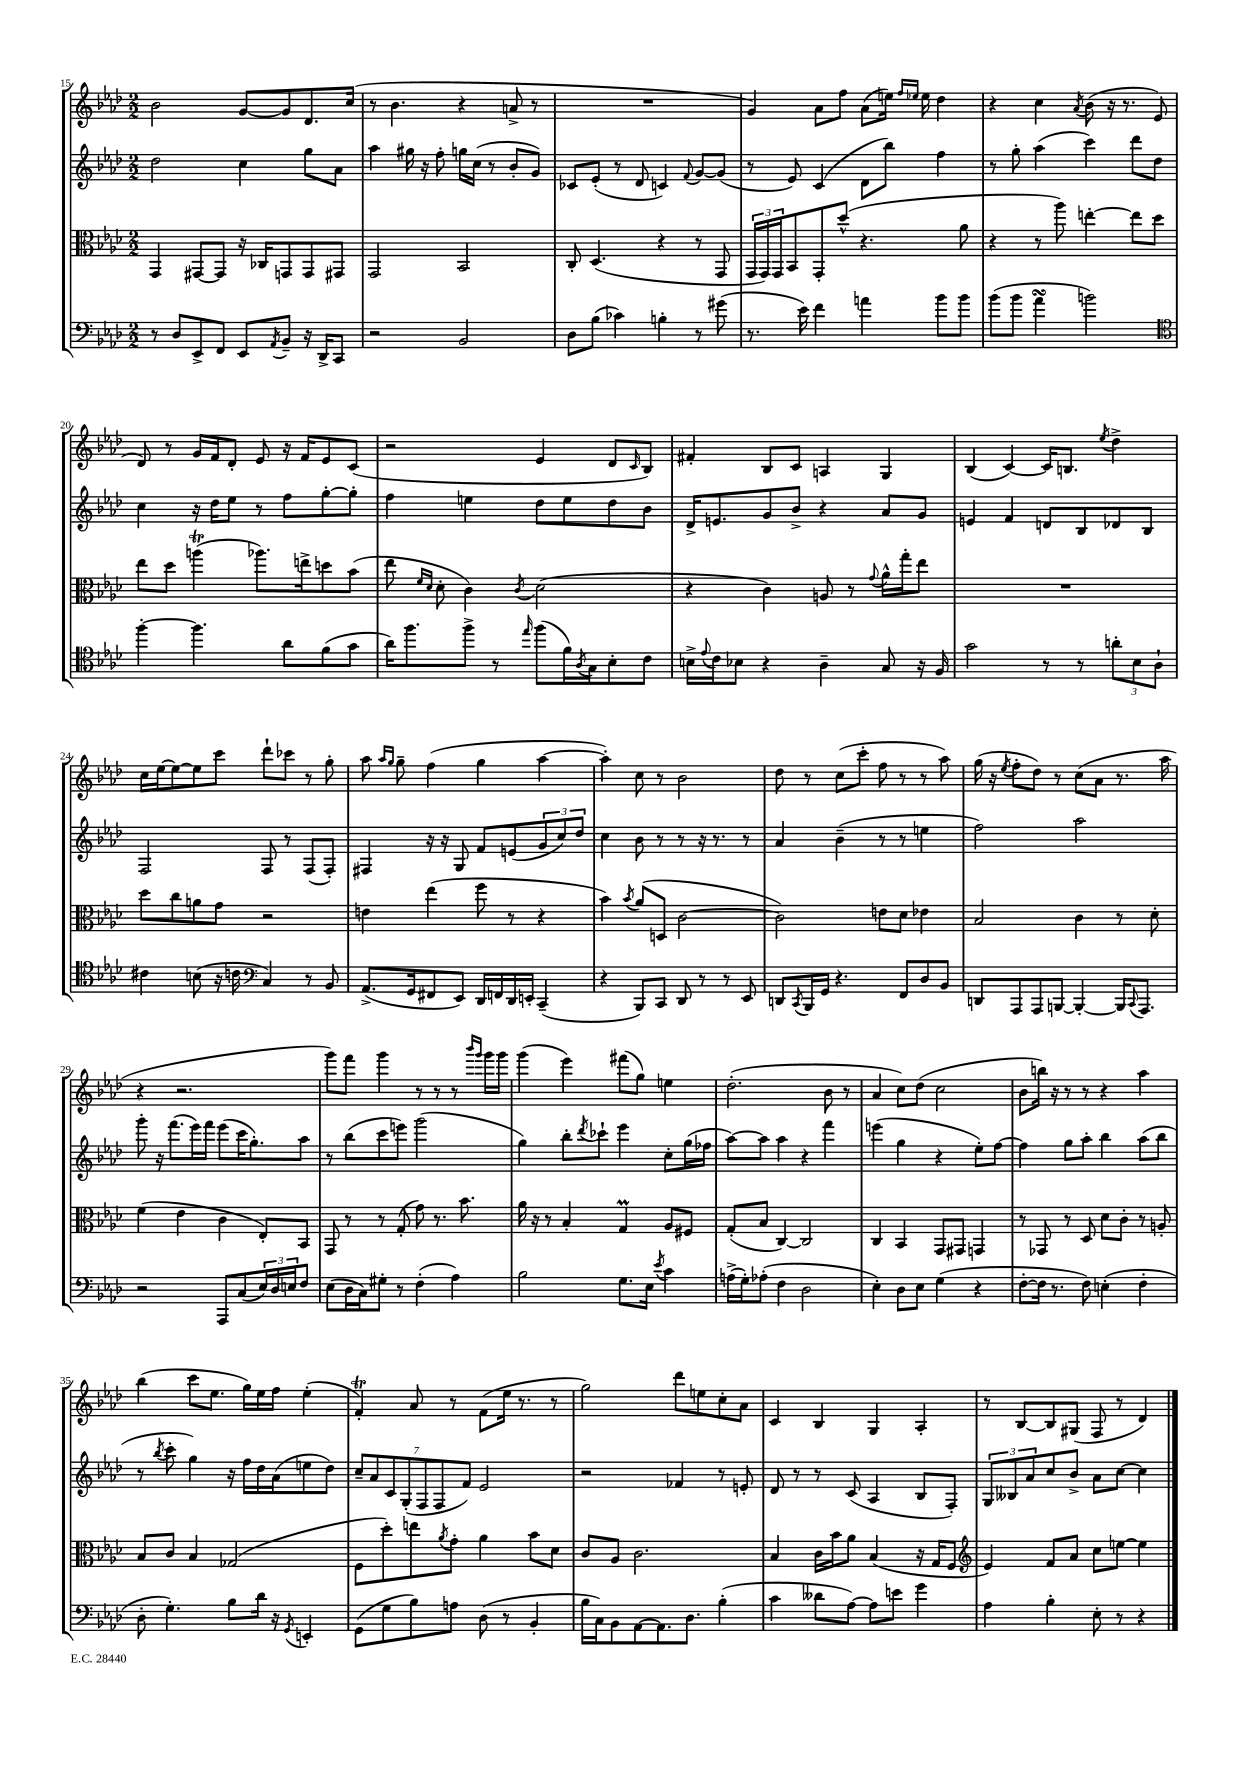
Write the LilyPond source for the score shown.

<<
\new StaffGroup <<
\new Staff = "s0" {
    \clef treble \key aes \major \numericTimeSignature \time 2/2
    bes'2 g'8~ g'8 des'8. c''16( |
    r8 bes'4. r4 a'8-> r8 |
    R1 |
    g'4) aes'8 f''8 aes'8( e''16) \grace { f''16 ees''16 } ees''16 des''4 |
    r4 c''4 \acciaccatura { aes'8 } bes'8( r16 r8. ees'8 |
    des'8) r8 g'16 f'16 des'8-. ees'8 r16 f'16 ees'8 c'8( |
    r2 ees'4 des'8 \grace { c'16 } bes8) |
    fis'4-. bes8 c'8 a4 g4 |
    bes4( c'4~) c'16 b8. \acciaccatura { ees''8 } des''4-> |
    c''16 ees''16~ ees''8~ ees''8 c'''8 des'''8-! ces'''8 r8 g''8-. |
    aes''8 \grace { aes''16 g''16 } g''8-- f''4( g''4 aes''4~ |
    aes''4-.) c''8 r8 bes'2 |
    des''8 r8 c''8( c'''8-. f''8 r8 r8 aes''8) |
    g''16( r16 \acciaccatura { ees''8 } f''8-. des''8) r8 c''8( aes'8 r8. aes''16 |
    r4 r2. |
    g'''8) f'''8 g'''4 r8 r8 r8 \grace { bes'''16 g'''16 } g'''16 g'''16 |
    g'''4( ees'''4) fis'''8( g''8) e''4 |
    des''2.-.( bes'8 r8 |
    aes'4 c''8) des''8( c''2 |
    bes'8 b''16) r16 r8 r8 r4 aes''4 |
    bes''4( c'''8 ees''8. g''16) ees''16 f''16 ees''4-.( |
    f'4-.\trill) aes'8 r8 f'8( ees''16 r8. r8 |
    g''2) des'''8 e''8 c''8-. aes'8 |
    c'4 bes4 g4 aes4-. |
    r8 bes8~ bes8 gis8( f8 r8 des'4) \bar "|." |
}
\new Staff = "s1" {
    \clef treble \key aes \major \numericTimeSignature \time 2/2
    des''2 c''4 g''8 aes'8 |
    aes''4 gis''16 r16 f''8-. g''16 c''16( r8 bes'8-. g'8) |
    ces'8 ees'8-.( r8 des'8 c'4) \appoggiatura { f'8 } g'8~ g'8( |
    r8 ees'8) c'4( des'8 bes''8) f''4 |
    r8 g''8-. aes''4( c'''4) des'''8 des''8 |
    c''4 r16 des''16 ees''8 r8 f''8 g''8~-. g''8-. |
    f''4 e''4 des''8 e''8 des''8 bes'8 |
    des'16-> e'8. g'8 bes'8-> r4 aes'8 g'8 |
    e'4 f'4 d'8 bes8 des'8 bes8 |
    f2 f8 r8 f8( f8-.) |
    fis4 r16 r16 g8 f'8 e'8( \tuplet 3/2 { g'8 c''8) des''8 } |
    c''4 bes'8 r8 r8 r16 r8. r8 |
    aes'4 bes'4--( r8 r8 e''4 |
    f''2) aes''2 |
    g'''8-. r16 f'''8.( ees'''16) f'''16 ees'''8( c'''16 g''8.-.) aes''8 |
    r8 bes''8( c'''8 e'''8) g'''2( |
    g''4) bes''8-. \acciaccatura { des'''8 } ces'''8-! ees'''4 c''8-. g''16( fes''16 |
    aes''8~) aes''8 aes''4 r4 f'''4 |
    e'''4( g''4 r4 ees''8-.) f''8~ |
    f''4 g''8 aes''8-. bes''4 aes''8( bes''8 |
    r8 \acciaccatura { bes''8 } c'''8-. g''4) r16 f''16 des''16 aes'16( e''8 des''8) |
    \tuplet 7/4 { c''8-- aes'8 c'8 g8-.( f8 f8 f'8) } ees'2 |
    r2 fes'4 r8 e'8-. |
    des'8 r8 r8 c'8( aes4 bes8 f8-.) |
    \tuplet 3/2 { g8 beses8 aes'8 } c''8 bes'8-> aes'8 c''8~ c''4 \bar "|." |
}
\new Staff = "s2" {
    \clef alto \key aes \major \numericTimeSignature \time 2/2
    g,4 gis,8~ gis,8 r16 ces16 g,8 g,8 gis,8 |
    g,2 bes,2 |
    c8-. des4.( r4 r8 g,8 |
    \tuplet 3/2 { g,16 g,16) g,16 } bes,8 g,8-. des''8-^( r4. aes'8 |
    r4 r8 aes''8) e''4~-. e''8 des''8 |
    ees''8 des''8 a''4\trill( aes''8.) e''16-> d''8 bes'8( |
    ees''8 \grace { f'16 des'16 } des'8-. c'4) \acciaccatura { c'8 } des'2( |
    r4 c'4) a8 r8 \appoggiatura { g'8 } aes'16-^ g''16-. ees''8 |
    R1 |
    des''8 c''8 a'8 g'8 r2 |
    e'4 ees''4( f''8 r8 r4 |
    bes'4) \acciaccatura { bes'8 } aes'8( d8 c'2~ |
    c'2) e'8 des'8 ees'4 |
    bes2 c'4 r8 des'8-. |
    f'4( ees'4 c'4 ees8-.) bes,8 |
    g,8 r8 r8 g8-.( g'8) r8. bes'8. |
    aes'16 r16 r8 bes4-. g4\prall aes8 fis8 |
    g8-.( bes8 c4~) c2 |
    c4 bes,4 g,8 gis,8 g,4 |
    r8 ges,8 r8 des8 des'8 c'8-. r8 a8-. |
    bes8 c'8 bes4 ges2( |
    f8 des''8-.) e''8 \acciaccatura { aes'8 } g'8-. aes'4 bes'8 des'8 |
    c'8 aes8 c'2. |
    bes4 c'16 bes'16 aes'8 bes4( r16 g16 f8 |
    \clef treble ees'4) f'8 aes'8 c''8 e''8~ e''4 \bar "|." |
}
\new Staff = "s3" {
    \clef bass \key aes \major \numericTimeSignature \time 2/2
    r8 des8 ees,8-> f,8 ees,8 \acciaccatura { aes,8 } bes,8-- r16 des,16-> c,8 |
    r2 bes,2 |
    des8 bes8( ces'4) b4-. r8 gis'8( |
    r8. ees'16) f'4 a'4 bes'8 bes'8 |
    bes'8( bes'8 aes'4\turn b'2) |
    \clef tenor f''4~-. f''4. aes'8 f'8( g'8 |
    aes'16) f''8. f''8-> r8 \grace { ees''16 } f''8( f'16) \acciaccatura { aes8 } g16 bes8-. c'8 |
    b16-> \appoggiatura { ees'8 } c'16 bes8 r4 aes4-- g8 r16 f16 |
    g'2 r8 r8 \tuplet 3/2 { a'8-. bes8 aes8-! } |
    cis'4 b8( r16 c'16 \clef bass c4) r8 bes,8 |
    aes,8.->( g,16 fis,8 ees,8) des,16 f,16 des,16 e,16-. c,4--( |
    r4 bes,,8) c,8 des,8 r8 r8 ees,8 |
    d,8 \acciaccatura { c,8 } bes,,16 g,16 r4. f,8 des8 bes,8 |
    d,8 aes,,8 aes,,8 b,,8~ b,,4~-. b,,16 \appoggiatura { c,8 } aes,,8. |
    r2 aes,,8 c8( \tuplet 3/2 { ees16) des16 e16 } f8 |
    ees8( des16 c16) gis8-. r8 f4-.( aes4) |
    bes2 g8. ees16 \acciaccatura { ees'8 } c'4 |
    a16->( g16-.) aes8-.( f4 des2 |
    ees4-.) des8 ees8 g4( r4 |
    f8~-. f16 r8. f8) e4-.( f4-. |
    des8-. g4.-.) bes8 des'16 r16 \acciaccatura { g,8 } e,4-. |
    g,8( g8 bes8) a8 des8( r8 bes,4-. |
    bes16 c16) bes,8 aes,8~ aes,8. des8. bes4-.( |
    c'4 deses'8 aes8~) aes8 e'8 g'4 |
    aes4 bes4-. ees8-. r8 r4 \bar "|." |
}
>>
>>
\layout { \context { \Score currentBarNumber = #15 } }
